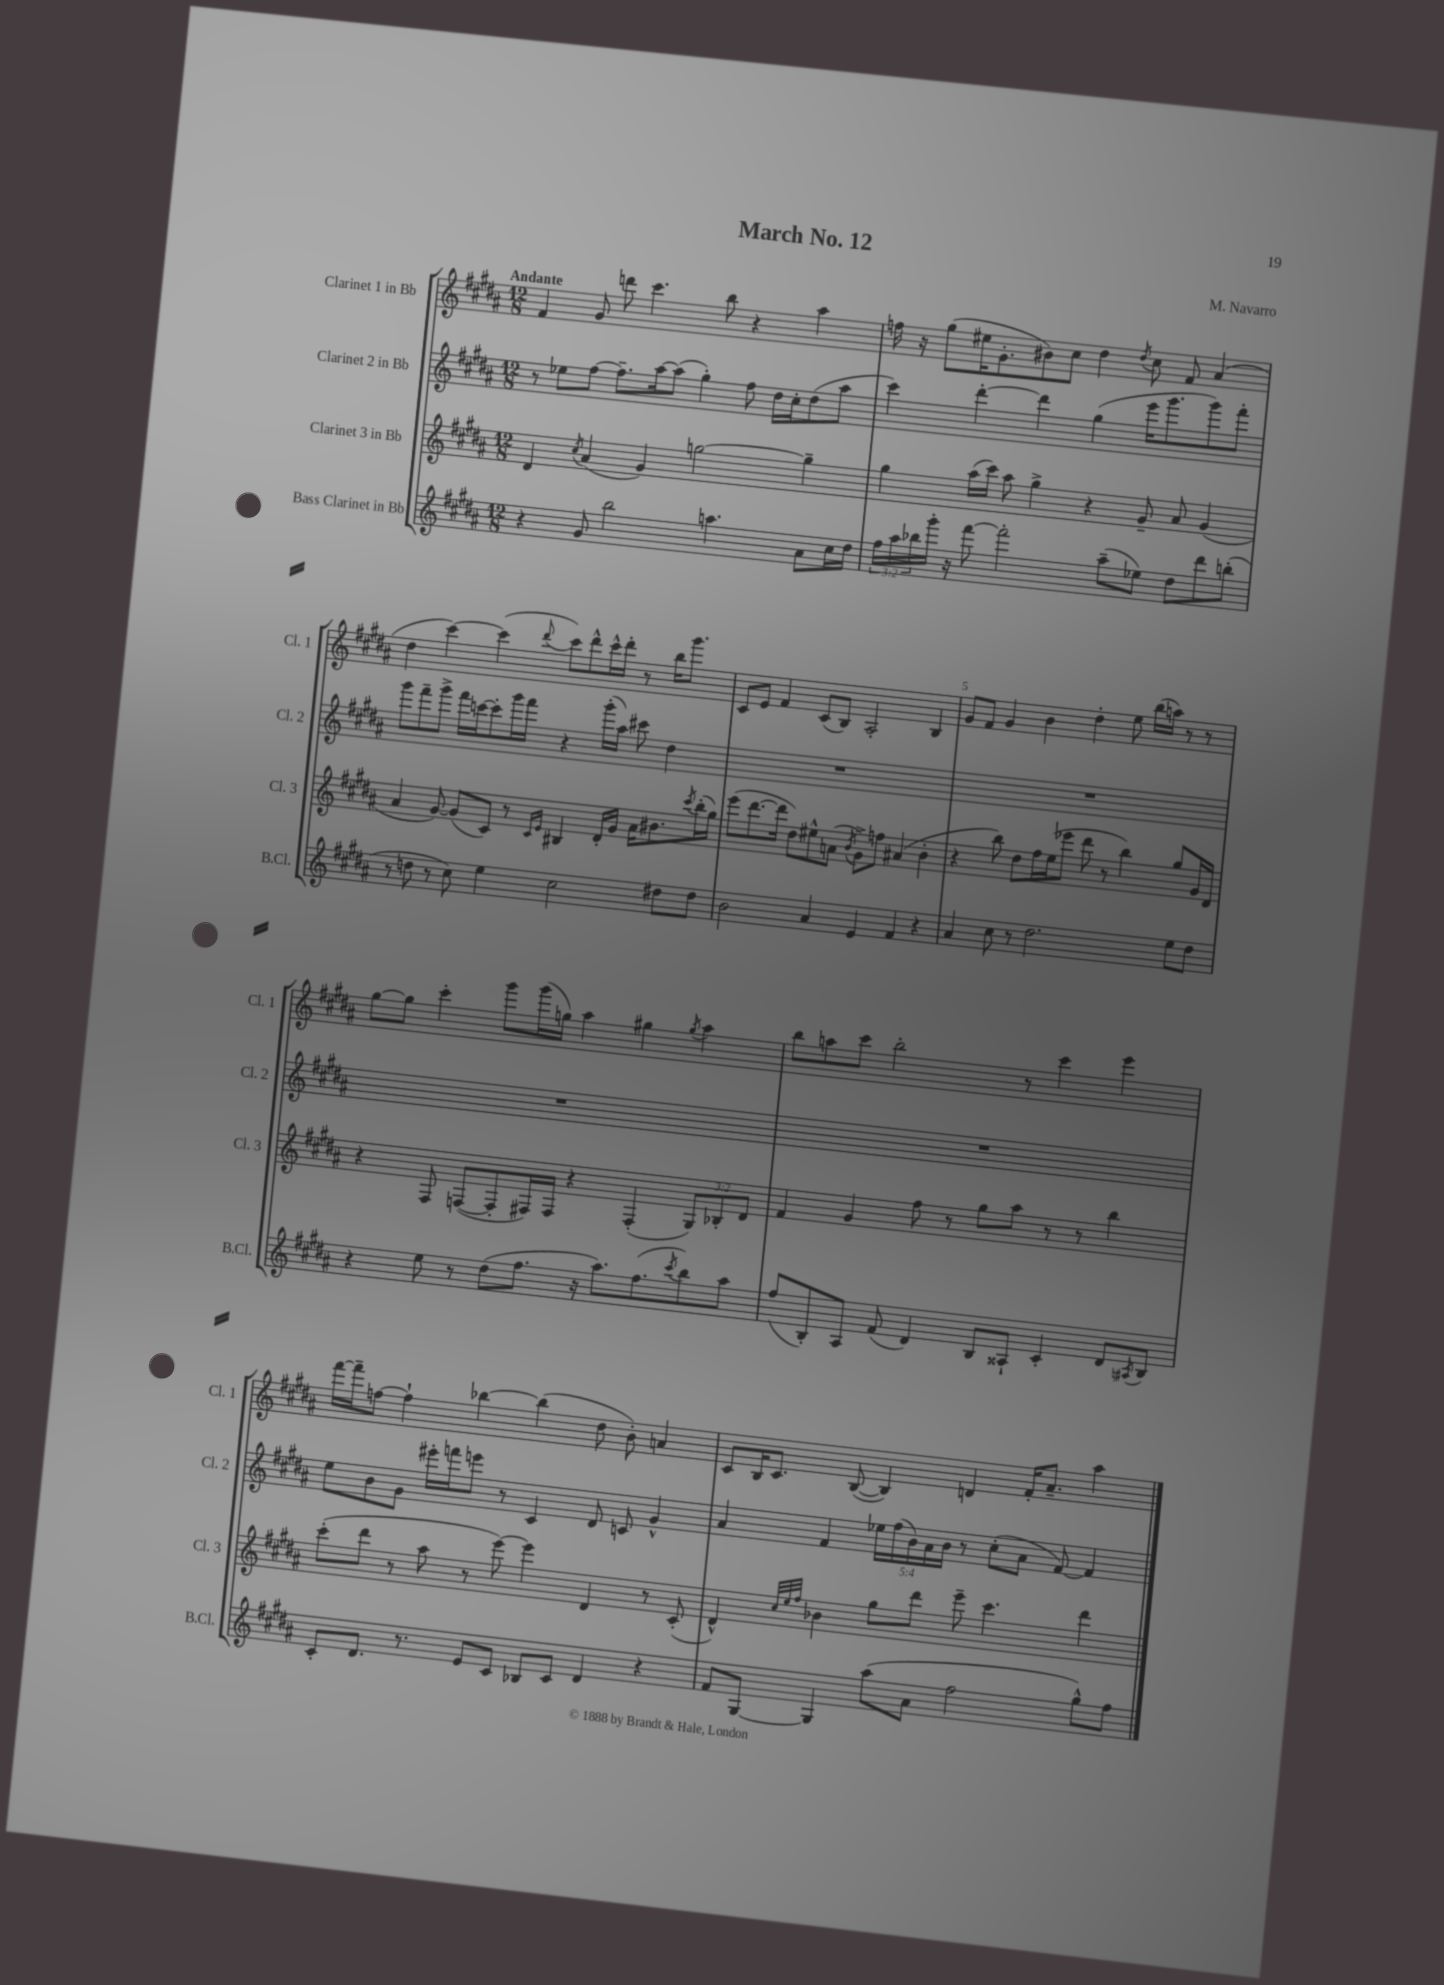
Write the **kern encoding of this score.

**kern	**kern	**kern	**kern
*staff4	*staff3	*staff2	*staff1
*clefG2	*clefG2	*clefG2	*clefG2
*k[f#c#g#d#a#]	*k[f#c#g#d#a#]	*k[f#c#g#d#a#]	*k[f#c#g#d#a#]
*M12/8	*M12/8	*M12/8	*M12/8
4r	4d#	8r	4f#
.	.	8ee-	.
.	8qcc#	.	.
8g#	(4a#	[8ff#	8g#
2bb	.	8.ff#~]	8ddd
.	4g#)	.	4.ccc#
.	.	[16aa#	.
.	.	(8aa#]	.
.	[2gg	4gg#')	.
4.aa	.	.	8bb
.	.	8ff#	4r
.	.	16dd#	.
.	.	16cc#'	.
8a#	4gg~]	(8dd#	4aa#
16cc#	.	8aa#	.
16dd#	.	.	.
=	=	=	=
24ff#	4gg#	4ccc#)	16ff
24aa#	.	.	.
.	.	.	16r
24bb-	.	.	.
16ggg#'	.	.	(8gg#
16r	.	.	.
[8fff#	(16aa#	[4ddd#'	16ee#
.	16ccc#)	.	8.g#'
2fff#']	8aa#	.	.
.	4gg#^	4ddd#]	8b#)
.	.	.	8cc#
.	4r	(4gg#	4dd#
(8aa#~	.	.	.
.	.	.	8qdd#
8ee-)	8g#~	16eee	8cc#
.	.	8.ggg#	.
8dd#	8a#	.	8f#
8ddd#	(4g#	8ggg#)	(4a#
(8bb'	.	8fff#'	.
=	=	=	=
8r	4a#	8ggg#	4dd#
8dd	.	8fff#~	.
8r	[8g#)	8ggg#^	[4ccc#)
8cc#)	(8g#]	16fff#	.
.	.	[16ccc	.
4ee	8c#)	8ccc']	(4ccc#]
.	8r	16ggg#	.
.	.	16fff#	.
.	16qqc#	.	.
.	16qqe	.	8qqddd#
2cc#	4B#	4r	8ccc#)
.	.	.	8ddd#^^
.	16d#'	(16ggg#'	16ccc#^^
.	16g#	16aa#)	16ddd#'
.	16a#	8ccc#	8r
.	8.b#	.	.
8dd#	.	4dd#	16bb
.	.	.	8.ggg#
.	8qccc#	.	.
8dd#	(16bb'	.	.
.	16gg#)	.	.
=	=	=	=
2b	(8eee	1.r	8c#
.	[8.ddd#	.	8e
.	.	.	4f#
.	16ddd#]	.	.
.	8dd#)	.	.
4a#	8ee#^^	.	(8c#
.	(8a	.	8B)
.	8qb	.	.
4e	8g#^)	.	2A#'
.	8ff	.	.
4f#	(4a#	.	.
4r	4b'	.	4B
=	=	=	=
4a#	4r	1.r	8g#
.	.	.	8f#
8cc#	8bb)	.	4g#
8r	8dd#	.	.
2.dd#	16ff#	.	4b
.	(16ee	.	.
.	8eee-	.	.
.	8ddd#	.	4dd#'
.	8r	.	.
.	4bb)	.	8ee
.	.	.	(16bb
.	.	.	16aa)
8ee	8gg#	.	8r
8dd#	16g#	.	8r
.	16d#	.	.
=	=	=	=
4r	4r	1.r	[8gg#
.	.	.	8gg#]
8ee	8F#	.	4ccc#'
8r	([8F	.	.
(8dd#	8F']	.	8ggg#
8.ff#	16F#)	.	(16ggg#
.	16F#	.	16gg)
.	4r	.	4aa#
16r	.	.	.
8.aa#)	.	.	.
.	(4F#'	.	4gg#
(8.ff#	.	.	.
8qccc#	.	.	8qgg#
8bb)	12G#)	.	4aa#
.	12B-'	.	.
8aa#	.	.	.
.	12d#	.	.
=	=	=	=
(8ff#	4f#	1.r	8bb
8B')	.	.	8aa
8A#	4g#	.	8ccc#
(8f#	.	.	2bb'
4d#)	8ff#	.	.
.	8r	.	.
8B	8gg#	.	.
8A##`	8aa#	.	8r
4c#'	8r	.	4ccc#
.	8r	.	.
8d#	4bb	.	4eee
8qA#	.	.	.
8B	.	.	.
=	=	=	=
8c#'	(8ccc#'	8ee	[16fff#
.	.	.	16fff#~]
8.d#	8ddd#	8b	[8ff
.	8r	8g#	4ff`]
8.r	.	.	.
.	8aa#	16eee#'	.
.	.	16fff	.
8e	8r	8eee	[4bb-
8c#	[8eee)	8r	.
8B-	4eee]	4c#	(4bb-]
8c#	.	.	.
4d#	4d#	8d#	8dd#
.	.	8c	8b')
4r	8r	4g#^^	4a
.	(8c#'	.	.
=	=	=	=
8f#	4d#^^)	4a#	8c#
[8G#	.	.	16B
.	.	.	8.c#
.	32qqcc#	.	.
.	32qqee	.	.
.	32qqff#	.	.
4G#]	4b-	4f#	.
.	.	.	([8B
(8aa#	8gg#	20ee-	4B])
.	.	(20ff#	.
.	.	20b)	.
8a#	8ddd#	.	.
.	.	20a#	.
.	.	20b	.
2ff#	8eee~	8r	4d
.	4.ccc#	(8cc#'	.
.	.	8a#	16f#'
.	.	.	8.a#~
.	.	[8f#)	.
8gg#^^)	4ddd#	4f#]	4aa#
8ff#	.	.	.
==	==	==	==
*-	*-	*-	*-
